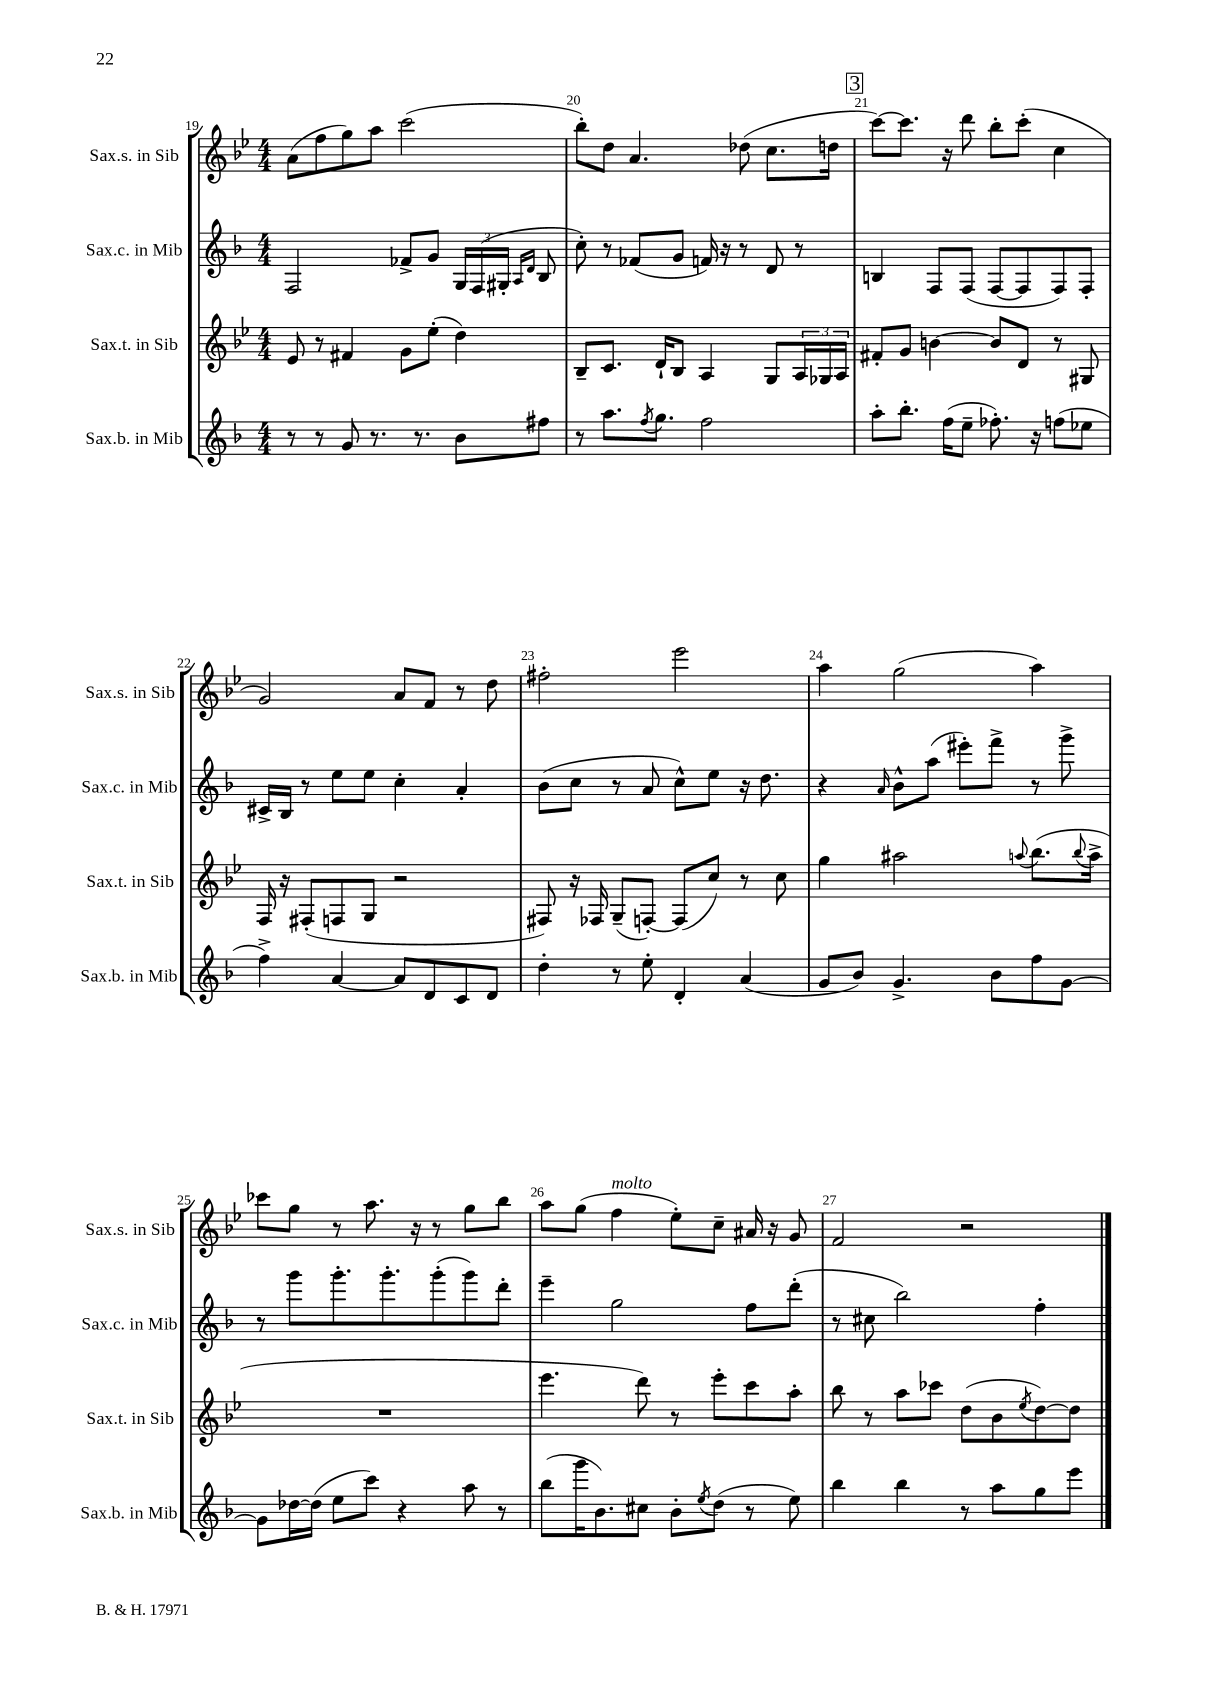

**kern	**kern	**kern	**kern
*staff4	*staff3	*staff2	*staff1
*clefG2	*clefG2	*clefG2	*clefG2
*k[b-]	*k[b-e-]	*k[b-]	*k[b-e-]
*M4/4	*M4/4	*M4/4	*M4/4
8r	8e-	2F	(8a
8r	8r	.	8ff
8g	4f#	.	8gg)
8.r	.	.	8aa
.	8g	8f-^	(2ccc
8.r	.	.	.
.	(8ee-'	8g	.
8b-	4dd)	24G	.
.	.	(24F	.
.	.	24G#'	.
.	.	16qqA	.
.	.	16qqd	.
8ff#	.	8B-	.
=	=	=	=
8r	8B-~	8cc')	8bb-')
8.aa	8.c	8r	8dd
.	.	(8f-	4.a
8qff	.	.	.
8.gg	16d`	.	.
.	8B-	8g	.
2ff	4A	16f)	.
.	.	16r	.
.	.	8r	(8dd-
.	8G	8d	8.cc
.	24A	8r	.
.	24G-	.	.
.	.	.	16dd
.	24A	.	.
=	=	=	=
8aa'	8f#'	4B	[8ccc)
8.bb-'	8g	.	8.ccc]
.	[4b	8F	.
(16ff	.	.	16r
8ee~	.	(8F	8ddd
8.ff-')	8b]	[8F	8bb-'
.	8d	8F]	(8ccc'
16r	.	.	.
(8ff	8r	8F)	4cc
8ee-	8G#	8F'	.
=	=	=	=
4ff^)	16F	16c#^	2g)
.	16r	16B-	.
.	(8F#'	8r	.
[4a	8F	8ee	.
.	8G	8ee	.
8a]	2r	4cc'	8a
8d	.	.	8f
8c	.	4a'	8r
8d	.	.	8dd
=	=	=	=
4dd'	8F#)	(8b-	2ff#'
.	16r	8cc	.
.	16F-	.	.
8r	(8G~	8r	.
8ee'	[8F')	8a	.
4d'	(8F]	8cc^^)	2eee-
.	8cc)	8ee	.
(4a	8r	16r	.
.	.	8.dd	.
.	8cc	.	.
=	=	=	=
8g	4gg	4r	4aa
8b-)	.	.	.
.	.	16qqa	.
4.g^	2aa#	8b-^^	(2gg
.	.	(8aa	.
.	.	8eee#')	.
8b-	.	8fff^	.
.	8qqaa	.	.
8ff	(8.bb-	8r	4aa)
[8g	.	8ggg^	.
.	8qqbb-	.	.
.	16aa^	.	.
=	=	=	=
8g]	1r	8r	8ccc-
[16dd-	.	8ggg	8gg
(16dd-]	.	.	.
8ee	.	8.ggg'	8r
8ccc)	.	.	8.aa
.	.	8.ggg'	.
4r	.	.	.
.	.	.	16r
.	.	(8ggg'	8r
8aa	.	8ggg)	8gg
8r	.	8ddd'	8bb-
=	=	=	=
(8bb-	4.eee-	4eee~	8aa
16ggg	.	.	(8gg
8.b-)	.	.	.
.	.	2gg	4ff
8cc#	8ddd)	.	.
8b-'	8r	.	8ee-')
8qee	.	.	.
(8dd	8eee-'	.	8cc~
8r	8ccc	8ff	16a#
.	.	.	16r
8ee)	8aa'	(8ddd'	8g
=	=	=	=
4bb-	8bb-	8r	2f
.	8r	8cc#	.
4bb-	8aa	2bb-)	.
.	8ccc-	.	.
8r	(8dd	.	2r
8aa	8b-	.	.
.	8qee-	.	.
8gg	[8dd)	4ff'	.
8eee	8dd]	.	.
==	==	==	==
*-	*-	*-	*-
